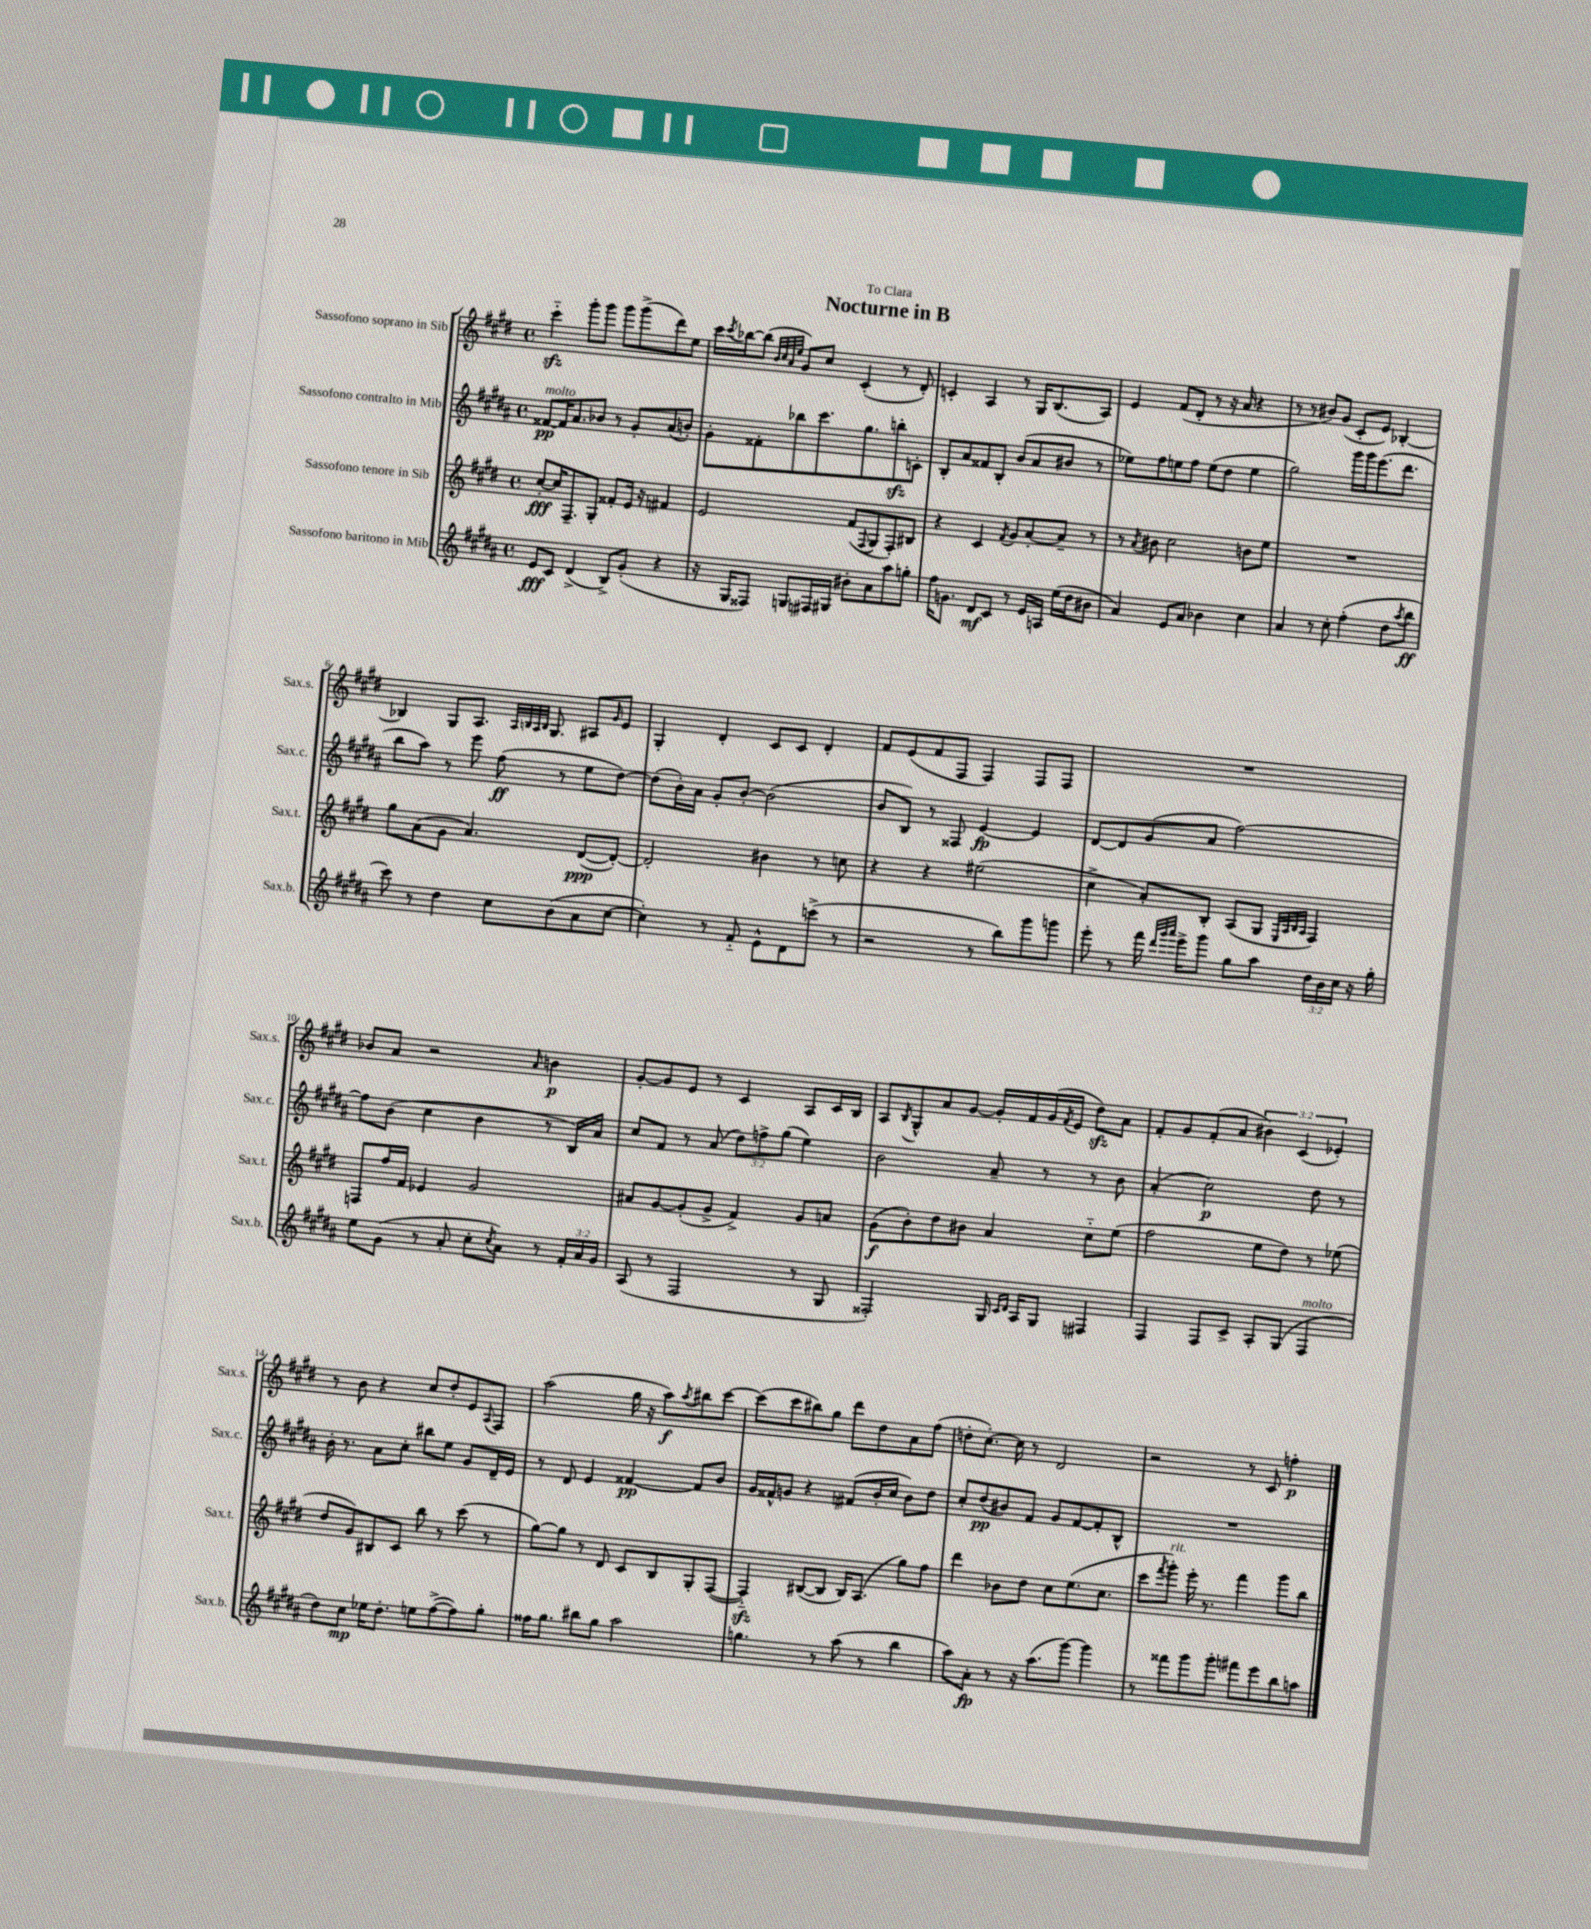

**kern	**dynam	**kern	**dynam	**kern	**dynam	**kern	**dynam
*part4	*part4	*part3	*part3	*part2	*part2	*part1	*part1
*staff4	*staff4	*staff3	*staff3	*staff2	*staff2	*staff1	*staff1
*I"Sassofono baritono in Mib	*	*I"Sassofono tenore in Sib	*	*I"Sassofono contralto in Mib	*	*I"Sassofono soprano in Sib	*
*I'Sax.b.	*	*I'Sax.t.	*	*I'Sax.c.	*	*I'Sax.s.	*
*clefG2	*	*clefG2	*	*clefG2	*	*clefG2	*
*k[f#c#g#d#a#]	*	*k[f#c#g#d#]	*	*k[f#c#g#d#a#]	*	*k[f#c#g#d#]	*
*M4/4	*	*M4/4	*	*M4/4	*	*M4/4	*
*met(c)	*	*met(c)	*	*met(c)	*	*met(c)	*
=1	=1	=1	=1	=1	=1	=1	=1
!	!	!	!	!LO:TX:a:i:t=molto	!	!	!
8e/L	fff	[8cc#'/L	fff	[8f##X/L	pp	4ccc#zz\	.
8c#/J	.	16cc#/K]	.	16f##/K]	.	.	.
.	.	8.F#~/	.	8.a#/	.	.	.
(4d#^/	.	.	.	.	.	8ggg#'\L	.
.	.	8G#'/J	.	8b-X/J	.	8ggg#\J	.
8B^/L)	.	8f##X'/L	.	8r	.	8ggg#\L	.
(8g#'/J	.	16e/Jk	.	8g#'/L	.	(8ggg#^\	.
.	.	16r	.	.	.	.	.
4r	.	4f#X/	.	(8a#/	.	8ddd#\)	.
.	.	.	.	8bn'/J)	.	8ee\J	.
=2	=2	=2	=2	=2	=2	=2	=2
16r	.	2e/	.	8g#'\L	.	16ccc#\LL	.
.	.	.	.	.	.	8qccc#/	.
16G#/KL	.	.	.	.	.	[16bb-X\J	.
8F##X/J)	.	.	.	8f##X'\	.	(8bb-\J]	.
.	.	.	.	.	.	32qqb/LLL	.
.	.	.	.	.	.	32qqcc#/	.
.	.	.	.	.	.	32qqa/	.
.	.	.	.	.	.	32qqee/JJJ	.
8Gn/L	.	.	.	8bb-X\	.	8g#/L)	.
16F#X/L	.	.	.	8.ccc#\	.	8cc#/J	.
16G#X/JJ	.	.	.	.	.	.	.
8b#X'\L	.	(8f#/L	.	.	.	(4c#'/	.
.	.	.	.	8.gg#\	.	.	.
.	.	8qqF#/	.	.	.	.	.
8a#\	.	8G#/	.	.	.	.	.
8aa#\	.	8F#'/)	.	8bbnzz'\	.	8r	.
8ggn'\J	.	8B#X/J	.	8cn'\J	.	8d#'/)	.
=3	=3	=3	=3	=3	=3	=3	=3
16ff#\KL	.	4r	.	8B'/L	.	4cn'/	.
8.gn\J	.	.	.	.	.	.	.
.	.	.	.	8a#/	.	.	.
8d#/L	mf	4c#/	.	8f##X/	.	4A/	.
8c#/J	.	.	.	8B'/J	.	.	.
.	.	8qf#/	.	.	.	.	.
8r	.	8g#/L	.	(8b/L	.	8r	.
16e/LL	.	[8a'/	.	8a#/	.	16G#/KL	.
16An/JJ	.	.	.	.	.	(8.B/	.
(16ee\LL	.	8a~/J]	.	8b#X/J	.	.	.
16dd#\J	.	.	.	.	.	.	.
8b#X\J	.	8r	.	8r	.	8A/J)	.
=4	=4	=4	=4	=4	=4	=4	=4
4a#/)	.	8r	.	8ee-X\L)	.	4e/	.
.	.	8qa/	.	.	.	.	.
.	.	8b#X\	.	8ff#\	.	.	.
8e/L	.	2cc#\	.	8een\	.	(8f#/L	.
8a#/J	.	.	.	8ff#\J	.	8d#'/J	.
4b-X\	.	.	.	(8ee\L	.	8r	.
.	.	.	.	8dd#\J	.	16r	.
.	.	.	.	.	.	16a/	.
4cc#\	.	8bn\L	.	4ee\	.	4r	.
.	.	8ee\J	.	.	.	.	.
=5	=5	=5	=5	=5	=5	=5	=5
4a#/	.	1r	.	2gg#\)	.	8r	.
.	.	.	.	.	.	8r	.
8r	.	.	.	.	.	8b#X/L)	.
8cc#'\	.	.	.	.	.	(8g#/J	.
(4ff#'\	.	.	.	16ggg#\LL	.	8c#'/L	.
.	.	.	.	16ggg#\J	.	.	.
.	.	.	.	(8.eee\	.	8e/J)	.
8dd#\L	.	.	.	.	.	[4B-X'/	.
.	.	.	.	8.ddd#\J	.	.	.
8qaa#/	.	.	.	.	.	.	.
8bb\J	ff	.	.	.	.	.	.
!!LO:LB:g=z
=6	=6	=6	=6	=6	=6	=6	=6
8ccc#\)	.	8gg#\L	.	8bb\L	.	4B-X/]	.
8r	.	(8a\	.	8aa#\J)	.	.	.
4dd#\	.	8g#\J	.	8r	.	8G#/L	.
.	.	4.a/)	.	8eee\	.	8.A/J	.
8cc#\L	.	.	.	(8ff#\	ff	.	.
.	.	.	.	.	.	32qqA/LLL	.
.	.	.	.	.	.	32qqBn/	.
.	.	.	.	.	.	32qqA/	.
.	.	.	.	.	.	32qqB/JJJ	.
.	.	.	.	.	.	8.G#/	.
(8b\	.	.	.	8r	.	.	.
8a#\	.	([8d#/L	ppp	8ee\L	.	8A#X/L	.
.	.	.	.	.	.	16qqg#/	.
[8cc#\J	.	8d#'/J_)	.	[8dd#\J)	.	8e/J	.
=7	=7	=7	=7	=7	=7	=7	=7
4cc#'\])	.	2d#'/]	.	(8dd#\L]	.	4G#'/	.
.	.	.	.	16b'\L)	.	.	.
.	.	.	.	16a#\JJ	.	.	.
8r	.	.	.	8g#'/L	.	4d#'/	.
8f#/	.	.	.	[8b'/J	.	.	.
8e^^\L	.	4b#X\	.	(2b\]	.	8c#/L	.
8d#\	.	.	.	.	.	8c#/J	.
(8cccn^\J	.	8r	.	.	.	4d#'/	.
8r	.	8ccn\	.	.	.	.	.
=8	=8	=8	=8	=8	=8	=8	=8
2r	.	4r	.	8b/L	.	8f#/L	.
.	.	.	.	8B/J)	.	(8e/	.
.	.	4r	.	8r	.	8f#/	.
.	.	.	.	8F##X/	.	8F#/J	.
8r	.	(2ee#X\	.	[4e/	fp	4F#/)	.
8bb\L)	.	.	.	.	.	.	.
8ggg#\	.	.	.	4e/]	.	8F#/L	.
8gggn\J	.	.	.	.	.	8F#/J	.
=9	=9	=9	=9	=9	=9	=9	=9
8eee'\	.	4cc#^\	.	[8d#/L	.	1r	.
8r	.	.	.	8d#/]	.	.	.
16fff#\	.	8a'/L)	.	(8g#/	.	.	.
32qqddd#/LLL	.	.	.	.	.	.	.
32qqggg#/	.	.	.	.	.	.	.
32qqaaa#/JJJ	.	.	.	.	.	.	.
16eee^\KL	.	.	.	.	.	.	.
8ggg#\J	.	8B'/J	.	8a#/J	.	.	.
8gg#\L	.	(8A/L	.	[2ff#\)	.	.	.
8aa#\J	.	8G#/J	.	.	.	.	.
.	.	32qqE/LLL	.	.	.	.	.
.	.	32qqA/	.	.	.	.	.
.	.	32qqB/	.	.	.	.	.
.	.	32qqA/JJJ	.	.	.	.	.
24dd#\LL	.	4F#/)	.	.	.	.	.
24b\	.	.	.	.	.	.	.
24cc#\JJ	.	.	.	.	.	.	.
16r	.	.	.	.	.	.	.
16gg#'\	.	.	.	.	.	.	.
!!LO:LB:g=z
=10	=10	=10	=10	=10	=10	=10	=10
8ee\L	.	8Fn/L	.	8ff#\L]	.	8b-X/L	.
(8g#\J	.	16ff#/L	.	(8b\J	.	8a/J	.
.	.	16f#/JJ	.	.	.	.	.
8r	.	4e-X/	.	4cc#\	.	2r	.
8a#'/	.	.	.	.	.	.	.
8cc#'\L	.	2g#/	.	4b\	.	.	.
8qcc#/	.	.	.	.	.	.	.
8a#\J)	.	.	.	.	.	.	.
.	.	.	.	.	.	16qqa/	.
8r	.	.	.	8r	.	4bn\	p
24f#'/LL	.	.	.	16B/LL)	.	.	.
24a#/	.	.	.	.	.	.	.
.	.	.	.	16a#/JJ	.	.	.
24g#/JJ	.	.	.	.	.	.	.
=11	=11	=11	=11	=11	=11	=11	=11
(8A#/	.	8a#X/L	.	8cc#/L	.	[8g#'/L	.
8r	.	[8g#/	.	8f#/J	.	8g#/]	.
2F#/	.	(8g#'/]	.	8r	.	8e/J	.
.	.	8g#^/J	.	(8a#/	.	8r	.
.	.	4f#^/)	.	12dd#\L)	.	4c#/	.
.	.	.	.	12ffn^\	.	.	.
.	.	.	.	(12gg#\J	.	.	.
8r	.	8g#/L	.	4ee\)	.	8A/L	.
8G#/	.	8an/J	.	.	.	16c#/L	.
.	.	.	.	.	.	16B/JJ	.
=12	=12	=12	=12	=12	=12	=12	=12
2F##X'/)	.	(8g#\L	f	2b\	.	8A/L	.
.	.	.	.	.	.	8qB/	.
.	.	8b'\)	.	.	.	8G#^^/	.
.	.	8dd#\	.	.	.	8a/	.
.	.	8b#X\J	.	.	.	[8g#/J	.
16G#/	.	4a/	.	8a#~/	.	16g#'/LL]	.
16qqc#/LL	.	.	.	.	.	.	.
16qqd#/JJ	.	.	.	.	.	.	.
16A#/KL	.	.	.	.	.	16f#/	.
8G#/J	.	.	.	8r	.	(16g#/	.
.	.	.	.	.	.	8qf#/	.
.	.	.	.	.	.	16e/JJ	.
4F#X/	.	8cc#\L	.	8r	.	8dd#zz\L)	.
.	.	(8ee\J	.	8b\	.	8a\J	.
=13	=13	=13	=13	=13	=13	=13	=13
4F#/	.	2ff#\	.	(4a#'/	.	8f#'/L	.
.	.	.	.	.	.	8g#/	.
8F#/L	.	.	.	2cc#\)	p	(8f#'/	.
8c#^/J	.	.	.	.	.	8a/J	.
8A#'/L	.	8ee\L	.	.	.	6b#X\)	.
(8G#/J	.	8dd#\J)	.	.	.	.	.
.	.	.	.	.	.	(6c#/	.
!LO:TX:a:i:t=molto	!	!	!	!	!	!	!
4F#/	.	8r	.	8dd#\	.	.	.
.	.	.	.	.	.	6e-X'/)	.
.	.	(8ee-X\	.	8r	.	.	.
!!LO:LB:g=z
=14	=14	=14	=14	=14	=14	=14	=14
8dd#\L)	.	8dd#/L	.	16b'\	.	8r	.
.	.	.	.	8.r	.	.	.
8cc#\J	mp	8g#/)	.	.	.	8b\	.
16ee-X\KL	.	8B#X/	.	8a#\L	.	4r	.
8.dd#'\J	.	.	.	.	.	.	.
.	.	8c#/J	.	8cc#'\J	.	.	.
8een\L	.	8bb\	.	8bb#X\L	.	8cc#/L	.
([8ff#^\	.	8r	.	8ee\J	.	8dd#'/	.
8ff#\])	.	(8ccc#\	.	8g#/L	.	8e/	.
.	.	.	.	.	.	8qqA/	.
8gg#'\J	.	8r	.	16d#~/L	.	8F#/J	.
.	.	.	.	16e/JJ	.	.	.
=15	=15	=15	=15	=15	=15	=15	=15
16ff##X\KL	.	[8gg#\L)	.	8r	.	(2aa\	.
8.gg#\J	.	.	.	.	.	.	.
.	.	8gg#\J]	.	8d#/	.	.	.
8bb#X\L	.	8r	.	4e/	.	.	.
8gg#\J	.	8d#/	.	.	.	.	.
2aa#\	.	8c#/L	.	[4f##X/	pp	16gg#\	.
.	.	.	.	.	.	16r	.
.	.	8B/	.	.	.	8aa\L)	f
.	.	.	.	.	.	8qaa/	.
.	.	8G#'/	.	8f##/L]	.	8bb#X\	.
.	.	([8F#/J	.	8b/J	.	[8ccc#\J	.
=16	=16	=16	=16	=16	=16	=16	=16
4.ggn\	.	4F#zz/])	.	16g#/LL	.	(8ccc#\L]	.
.	.	.	.	16f##X^^/J	.	.	.
.	.	.	.	8gn/J	.	8ccc#\	.
.	.	([8B#X/L	.	4r	.	8bb#X\)	.
8r	.	8B#/J]	.	.	.	8gg#\J	.
(8aa#\	.	16B#/KL)	.	(8f#X/L	.	8ddd#\L	.
.	.	(8.A/J	.	.	.	.	.
8r	.	.	.	16b'/L	.	8dd#\	.
.	.	.	.	16cc#/JJ	.	.	.
4bb\	.	8gg#\L)	.	8b\L)	.	8a\	.
.	.	8ff#\J	.	8dd#\J	.	(8ff#\J	.
=17	=17	=17	=17	=17	=17	=17	=17
8aa#\L)	.	4ddd#\	.	8cc#'/L	.	8ddn'\L	.
8a#'\J	fp	.	.	(8dd#/	pp	[8.cc#'\J)	.
8r	.	8b-X\L	.	8b#X/)	.	.	.
.	.	.	.	.	.	16cc#\]	.
16r	.	8dd#\J	.	8f#/J	.	8r	.
(8.aa#\L	.	.	.	.	.	.	.
.	.	8cc#\L	.	8g#/L	.	2d#/	.
[8ggg#\J)	.	(8.ee\	.	[8f#/	.	.	.
4ggg#\]	.	.	.	8f#'/]	.	.	.
.	.	8.cc#\J	.	.	.	.	.
.	.	.	.	8B^^/J	.	.	.
=18	=18	=18	=18	=18	=18	=18	=18
8r	.	8ccc#\L	.	1r	.	2r	.
.	.	8qfff#/	.	.	.	.	.
!	!	!LO:TX:a:i:t=rit.	!	!	!	!	!
8fff##X\L	.	8ggg#'\J)	.	.	.	.	.
8ggg#\	.	16eee'\	.	.	.	.	.
.	.	8.r	.	.	.	.	.
8ggg#'\J	.	.	.	.	.	.	.
8fff#X\L	.	4fff#\	.	.	.	8r	.
8eee\	.	.	.	.	.	8c#/	.
8bb\	.	8ggg#\L	.	.	.	4ffn'\	p
8aan\J	.	8bb\J	.	.	.	.	.
==	==	==	==	==	==	==	==
*-	*-	*-	*-	*-	*-	*-	*-
